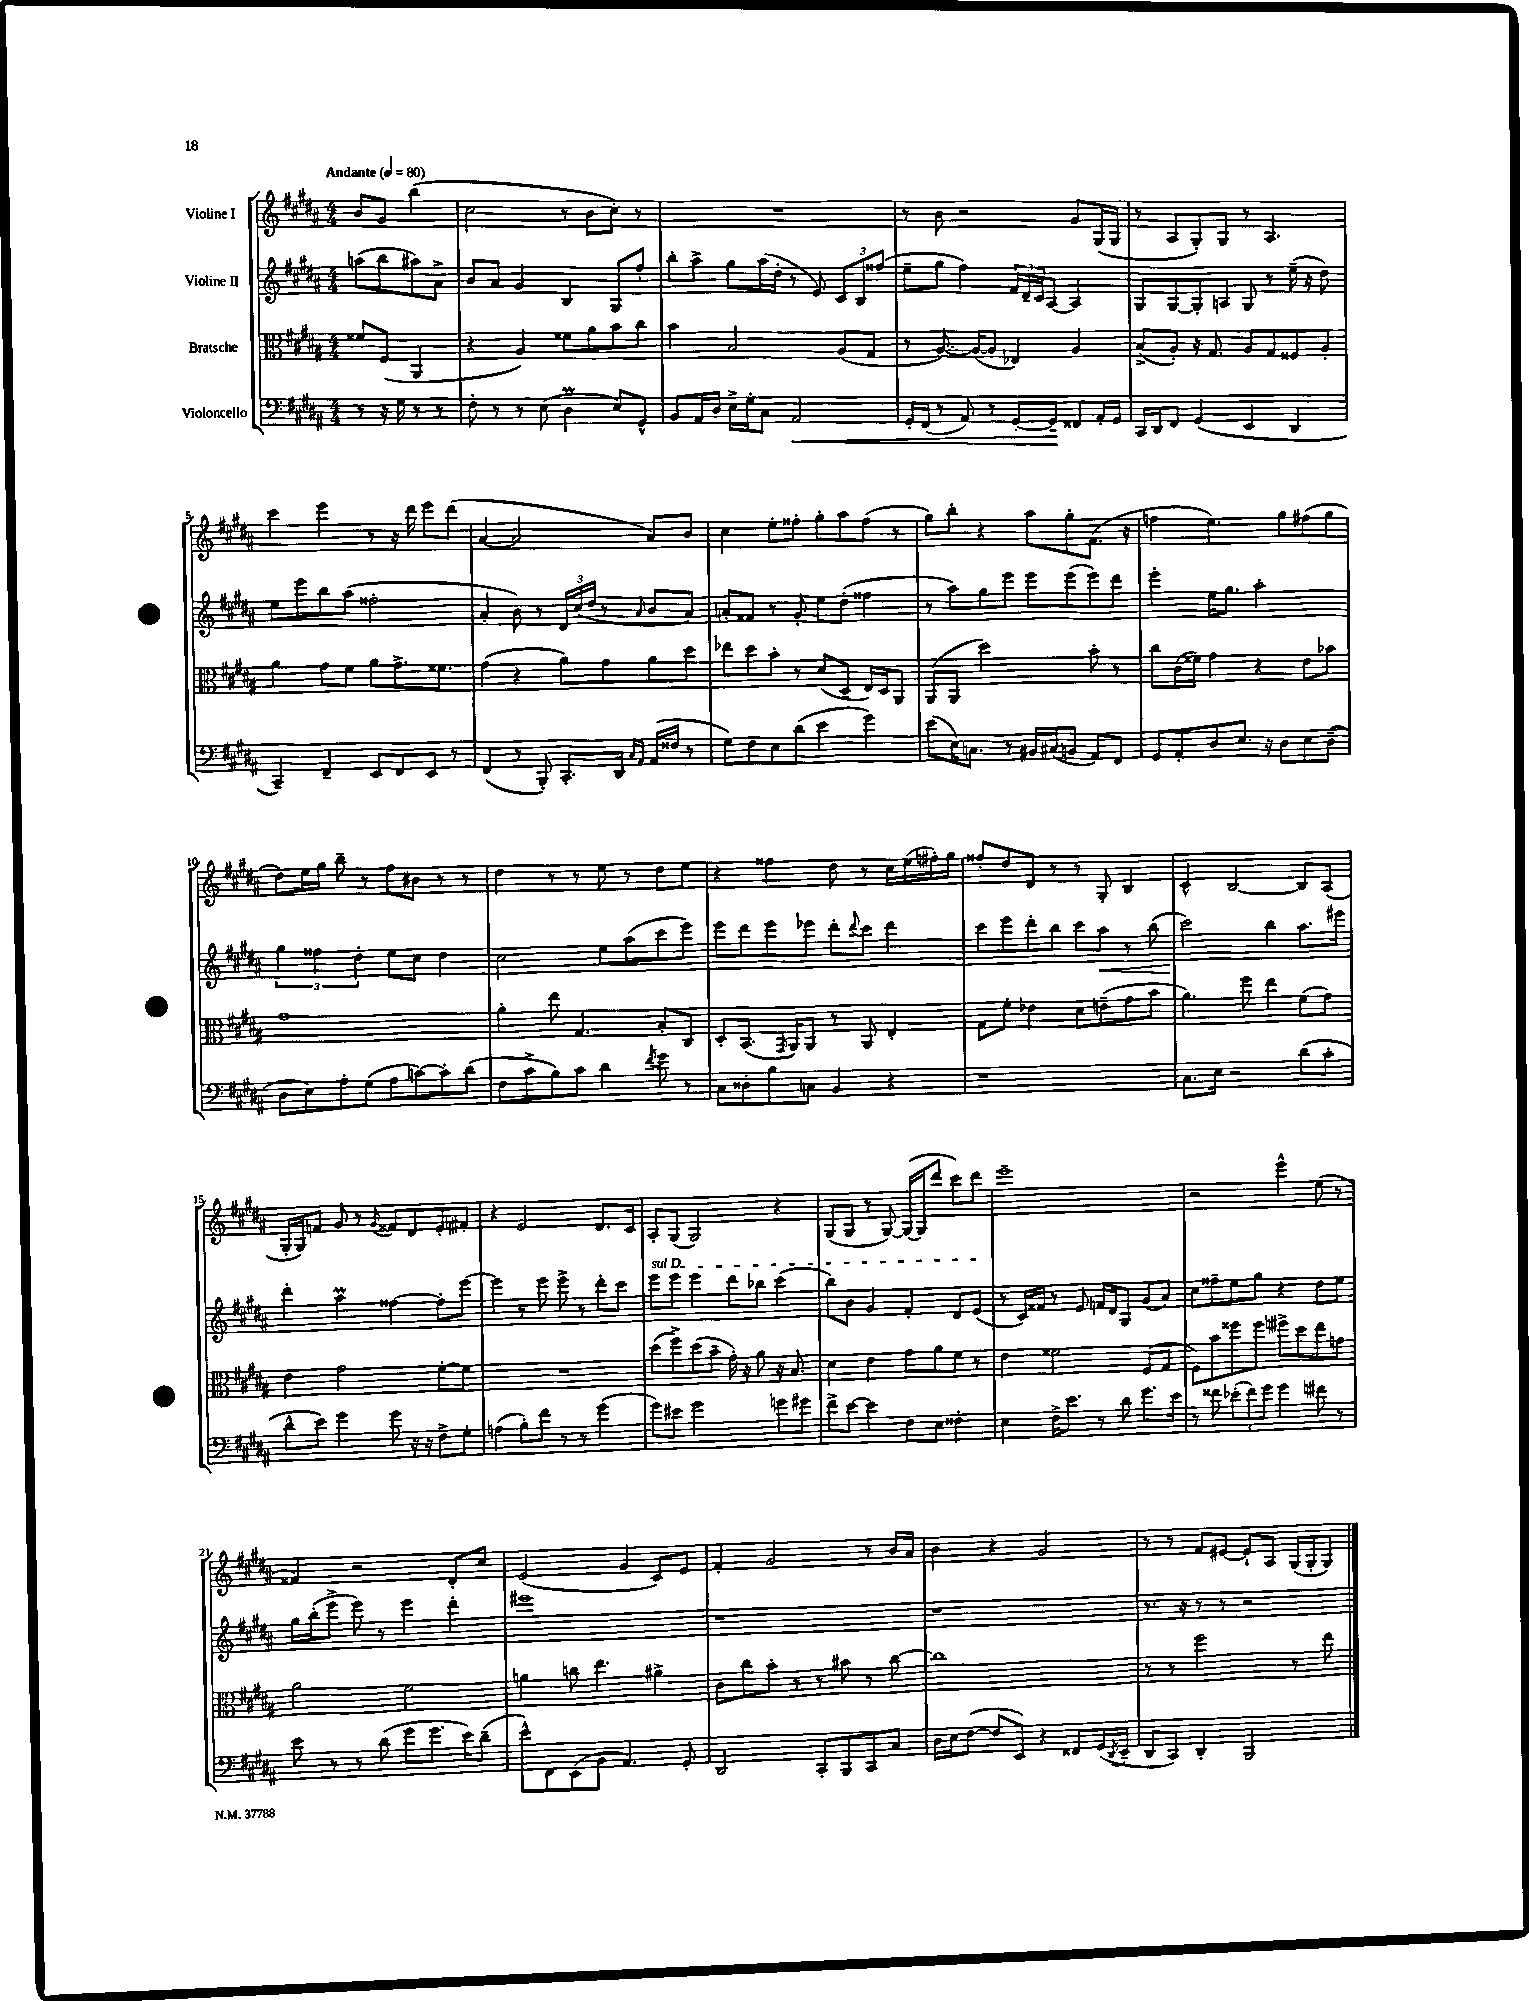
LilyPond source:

<<
\new StaffGroup <<
\new Staff = "s0" \with { instrumentName = "Violine I" } {
    \clef treble \key b \major \numericTimeSignature \time 4/4 \partial 2 \tempo "Andante" 4 = 80
    b'8 gis'8 b''4( |
    cis''2 r8 b'8 cis''8-.) r8 |
    R1 |
    r8 b'8 r2 gis'8 gis16( gis16 |
    r8 ais8 gis8-.) gis8 r8 ais4. |
    cis'''4 e'''4 r8 r16 dis'''16 e'''8 dis'''8( |
    ais'4~ ais'2 ais'8) b'8 |
    cis''4 e''8-. fisis''8-. gis''8-. ais''8 fisis''8( r8 |
    gis''8) b''8-. r4 ais''8 gis''8-. fis'8.( r16 |
    f''4 e''4.) gis''8 fis''8( gis''8 |
    dis''8) e''16 gis''16 b''8-- r8 fis''8 bis'8 r8 r8 |
    dis''4 r8 r8 e''8 r8 dis''8 e''8 |
    r4 fisis''4 dis''8 r8 cis''16 e''16( fis''16-.) gis''16 |
    fisis''8-. dis''8 dis'8 r8 r8 gis8-. b4 |
    cis'4-^ b2~ b8 ais8( |
    gis16-. gis16) f'8 gis'8 r8 \acciaccatura { gis'8 } fisis'8 dis'8 e'8-. fis'8-. |
    r4 e'2 dis'8. cis'16 |
    ais8-. gis8( gis2) r4 |
    gis8( gis8 r8 gis8~) gis16~( gis16 dis'''8 cis'''8) dis'''8 |
    e'''1-- |
    r2 e'''4-^ e''8( r8 |
    fisis'4) r2 dis'8-. cis''8 |
    e'2( gis'4 cis'8) e'8 |
    fis'4-. gis'2 r8 b'16 ais'16 |
    b'4 r4 gis'2 |
    r8 r8 fis'8 eis'8~ eis'8-! ais8 gis16( gis16-. gis8) \bar "|." |
}
\new Staff = "s1" \with { instrumentName = "Violine II" } {
    \clef treble \key b \major \numericTimeSignature \time 4/4 \partial 2
    a''8( b''8 ais''8) ais'8-> |
    b'8 ais'8 gis'4 b4 gis8 fis''8-. |
    b''8-. ais''8-> gis''8 ais''16( dis''16-. r8 e'8) \tuplet 3/2 { cis'8 b8 fisis''8( } |
    e''8-- gis''8 fis''4) \tuplet 3/2 { fis'16 dis'16-- cis'16 } ais8~ ais4 |
    gis8 gis8~ gis8-. a8 gis8 r8 e''16--( r16 dis''8) |
    e''8 e'''8 b''8 ais''8( fisis''2-. |
    ais'4-. b'8) r8 \tuplet 3/2 { dis'16 cis''16( dis''16 } r8 \grace { ais'16 } b'8 ais'8) |
    a'8-. fisis'8 r8 gis'8-. e''8 dis''8-.( fisis''4 |
    r8 ais''8) gis''8 e'''8 e'''8 e'''8( e'''8) dis'''8 |
    e'''4-. e''16 gis''8. ais''2-. |
    \tuplet 3/2 { gis''4 fisis''4 dis''4-. } e''8 cis''8 dis''4 |
    cis''2 e''8 ais''8( cis'''8 e'''8) |
    e'''8 dis'''8 e'''8 ees'''8 dis'''8-. \appoggiatura { dis'''8 } cis'''8 dis'''4 |
    cis'''8 e'''8 dis'''8-. b''8 cis'''8 ais''8\< r8 b''8( |
    cis'''2\!) b''4 ais''8. eis'''16 |
    dis'''4-. ais''4\prall fisis''4~ fisis''8-. e'''8~ |
    e'''4 r8 e'''8 e'''8-> r8 dis'''8-. cis'''8 |
    \once \override TextSpanner.bound-details.left.text = \markup { \italic "sul D" } e'''8\startTextSpan e'''8 e'''4 dis'''8 bes''8 cis'''4( |
    b''8) b'8 gis'4 fis'4-. dis'8 e'8\stopTextSpan( |
    r8 cis'16) fisis'16 r8 e'8 f'16 dis'16 gis8 gis'8( ais'8) |
    cis''8 fisis''8-- e''8 gis''8 r4 dis''8 e''8 |
    gis''16 b''16-.( e'''8-> e'''8) r8 e'''4 dis'''4-. |
    eis'''1 |
    r1 |
    r1 |
    r8. r16 r8 r8 r2 \bar "|." |
}
\new Staff = "s2" \with { instrumentName = "Bratsche" } {
    \clef alto \key b \major \numericTimeSignature \time 4/4 \partial 2
    fisis'8 fis8( ais,4 |
    r4 ais4) fisis'8 ais'8 b'8 cis''8 |
    b'4 b2 ais8( gis8 |
    r8 ais8.~) ais16~( ais8 ees4) ais4 |
    b8->( ais8-.) r16 gis8. ais8 gis8 fisis8 ais8-. |
    ais'4 gis'8 fis'8 ais'8 gis'8.-> fisis'8. |
    gis'4( r4 ais'8) gis'8 ais'8 dis''8 |
    ees''8 dis''8 b'8-. r8 dis'8( dis8-- e16) dis16 ais,8 |
    ais,8( ais,8 dis''2) b'8-. r8 |
    cis''8 cis'16( fisis'16) gis'4 r4 e'8 bes'8 |
    gis'1 |
    ais'4-. e''8 gis4. b8-. cis8 |
    dis8-. b,8.( \acciaccatura { gis,8 } ais,16) ais,8 r8 ais,8 e4-. |
    gis8 fis'8-. ees'4 dis'8 e'8--( gis'8 b'8 |
    ais'4.) fis''8 e''4 fis'8( gis'8) |
    e'4 gis'2 fis'8~-. fis'8 |
    R1 |
    dis''8( fis''8->) dis''8( b'8-- gis'16-.) r16 ais'8 r16 b8. |
    dis'4 e'4 gis'8 ais'8 fis'8 r8 |
    e'4 fisis'2 fis8( gis8 |
    fis8) b'8 fisis''8 fisis''8 fis''8-> dis''8 e''8 g'8 |
    ais'2 fis'2 |
    a'4 c''8 e''4. ais'4-> |
    cis'8 cis''8 b'8-. r8 r8 bis'8 r8 cis''8~ |
    cis''1 |
    r8 r8 fis''2 r8 e''8 \bar "|." |
}
\new Staff = "s3" \with { instrumentName = "Violoncello" } {
    \clef bass \key b \major \numericTimeSignature \time 4/4 \partial 2
    r8 r16 gis16 r8 r8 |
    fis8-. r8 r8 e8( dis4\prall e8) gis,8-^ |
    b,8 ais,16 dis16 e16-> gis16-. cis8 ais,2\< |
    gis,16-. fis,16( r8 ais,8) r8 gis,8~-. gis,8--\! fisis,8 ais,16-. gis,16 |
    cis,16 dis,16 fis,8 gis,4( e,4 dis,4 |
    cis,4--) fis,4-- e,8 fis,8 e,8 r8 |
    fis,4( r8 b,,8-.) cis,8.-. dis,16 \grace { cis16 ais,16 } ais,16( fisis16 r8 |
    gis8) fis8 e8 dis'8( e'4 gis'4) |
    e'8( e16) c8. r8 bis,16 cis16( b,8 ais,8) fis,8 |
    gis,8 ais,8-. dis8 e8. r16 dis8 e8 dis8--( |
    dis8 e8) ais8-. gis8( ais8 c'8~) c'8-. dis'8( |
    fis8 cis'8-> b8) cis'8 dis'4 \acciaccatura { fis'8 } gis'8 r8 |
    cis8 disis8-. b8 c8 b,4 r4 |
    r1 |
    cis8. e16 r2 dis'8( cis'8-. |
    dis'8-^ e'8) gis'4 gis'8 r16 r16 fis8-> gis8-. |
    a4( b8-.) fis'8 r8 r8 gis'4( |
    gis'8) eis'8 gis'2 g'8 gis'8 |
    fis'8-> e'8~ e'4 fis8 e8 fisis4-. |
    e4 fis16-> e'8. r8 dis'8 gis'8. e'16 |
    r8 fisis'8 \tuplet 3/2 { ees'8-.( fisis'8) gis'8 } gis'4 fis'8 r8 |
    e'8 r8 r8 dis'8( gis'8 gis'8. e'16) dis'8--( |
    e'8-^) fis,8 e,8( b,8 ais,4.) gis,8-. |
    dis,2 cis,8-. b,,8 cis,8 cis8 |
    dis16 e16 fis8~( fis8 e,8) r4 fisis,8 gis,16( \acciaccatura { dis,8 } e,16-- |
    dis,8 cis,8) dis,4-. b,,2 \bar "|." |
}
>>
>>
